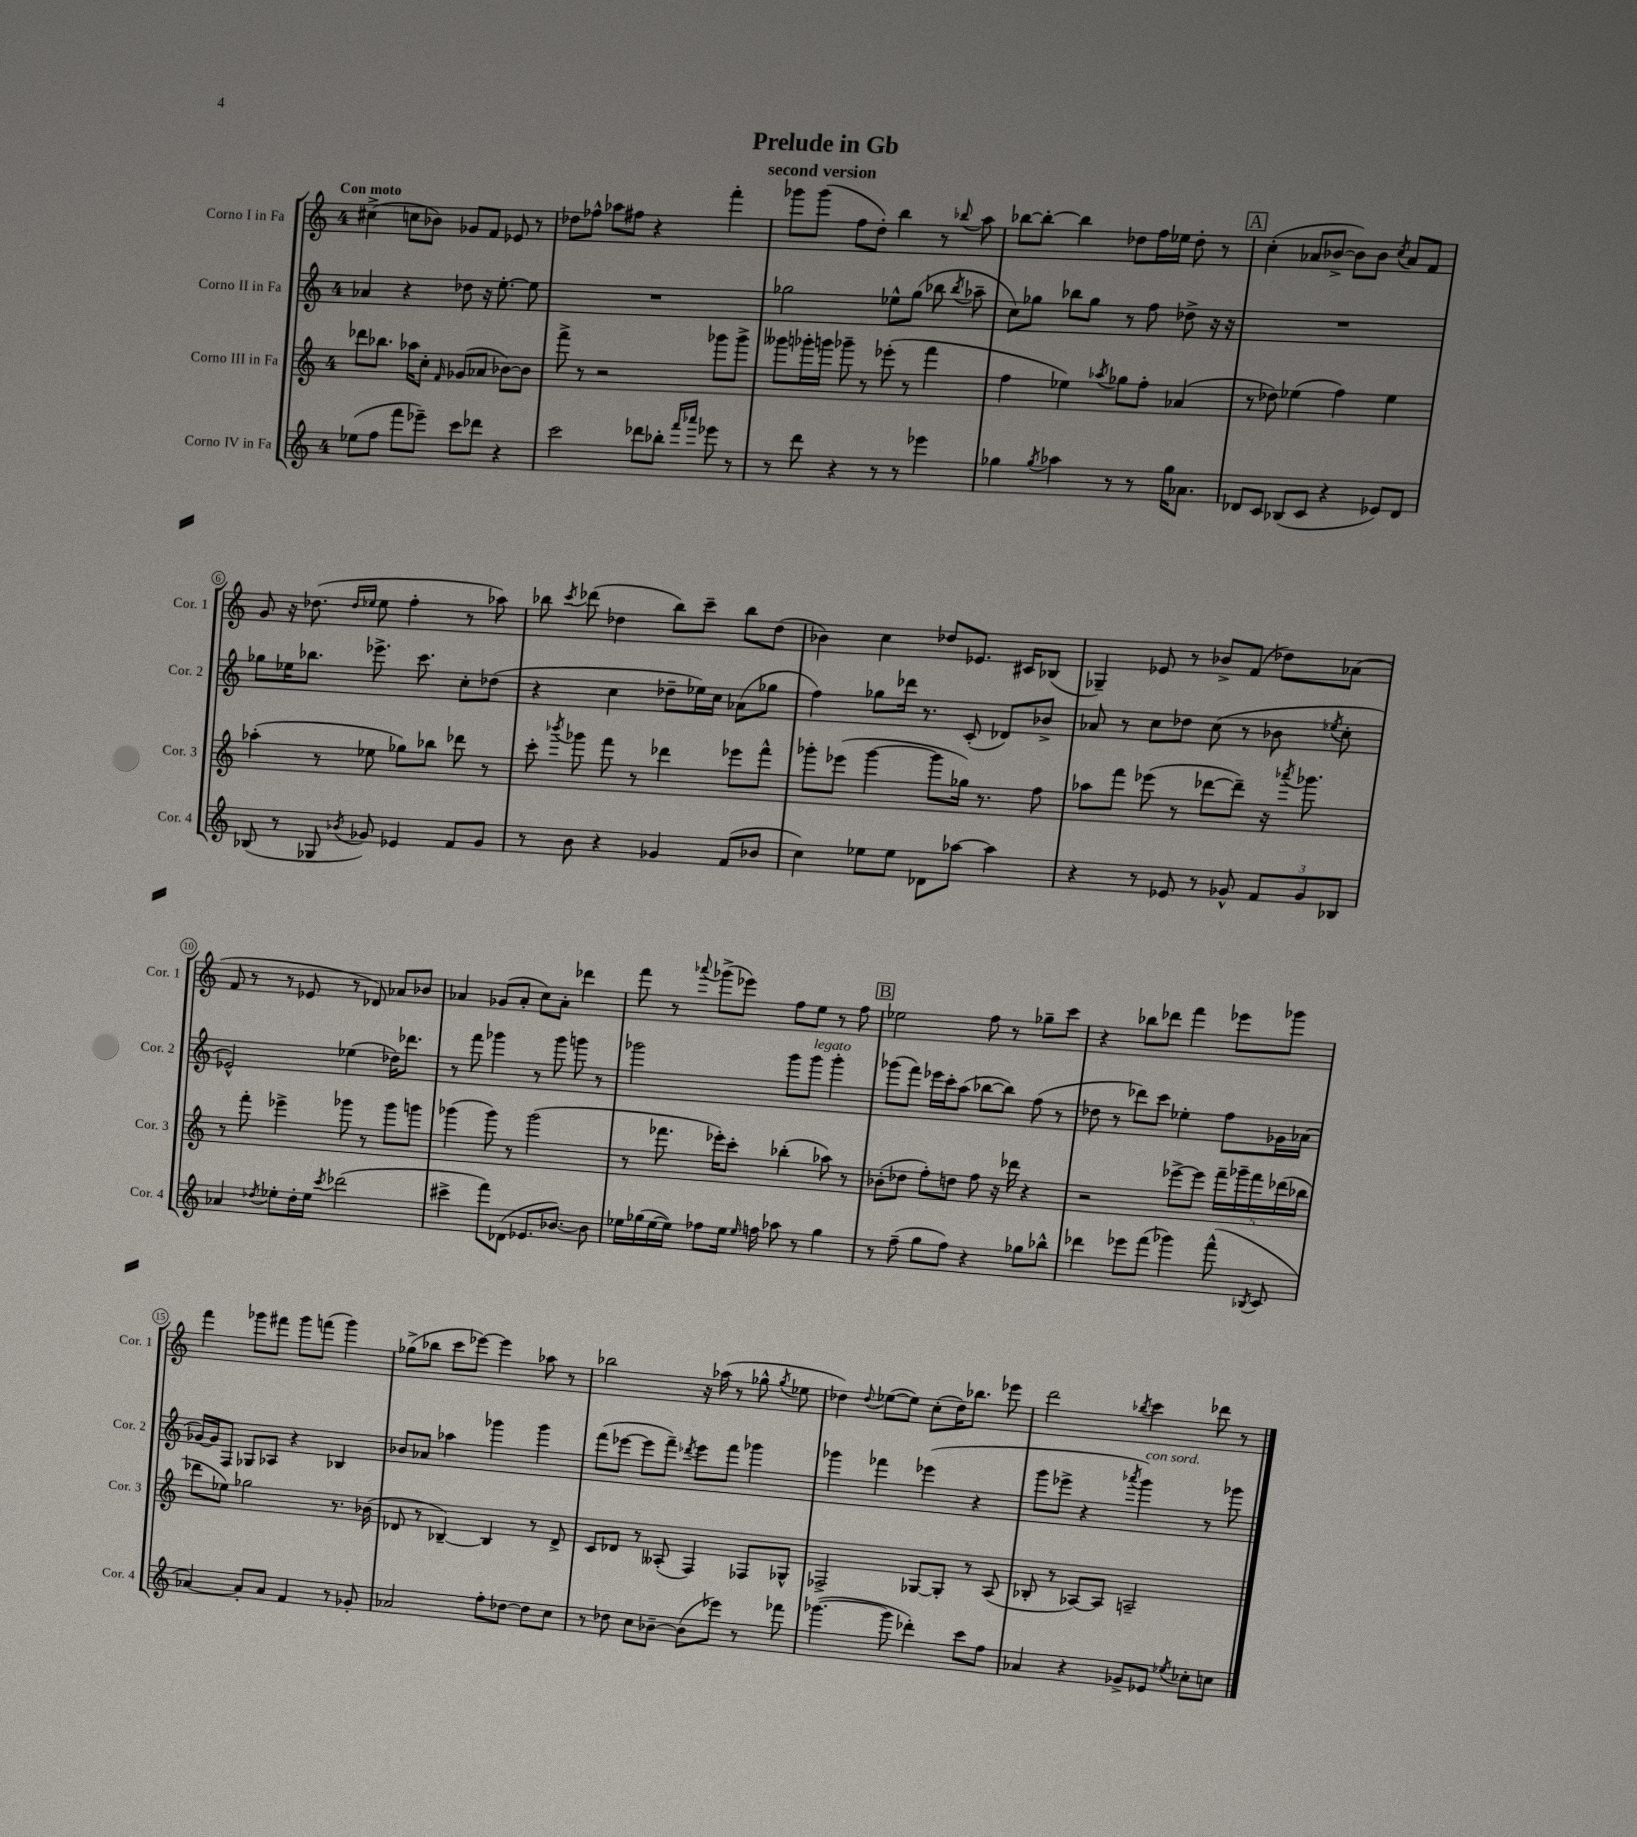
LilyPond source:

\header { title = "Prelude in Gb" subtitle = "second version" }
<<
\new StaffGroup <<
\new Staff = "s0" \with { instrumentName = "Corno I in Fa" shortInstrumentName = "Cor. 1" } {
    \clef treble \key c \major \once \override Staff.TimeSignature.style = #'single-digit \time 4/4 \tempo "Con moto"
    \autoBeamOff cis''4->( c''8[ bes'8]) ges'8[ f'8] ees'8 r8 |
    des''8[ fes''8]-^ aes''8[ fis''8] r4 f'''4-. |
    ges'''8[ ges'''8]( f''8[ d''8]-.) b''4 r8 \appoggiatura { bes''8 } a''8 |
    bes''8[~ bes''8]~-. bes''4 des''8[ f''16 ees''16] des''8-. r8 |
    \mark \markup { \box "A" } c''4-.( aes'8[ bes'8]~-> bes'8[) bes'8] \acciaccatura { c''8 } aes'8[ f'8] |
    g'8 r16 des''8.( \grace { des''16[ ees''16] } ees''8 f''4-. r8 aes''8) |
    bes''8 \acciaccatura { c'''8 } des'''8( des''4 bes''8[) c'''8]-- bes''8[ des''8]( |
    bes'4) c''4 des''8[ ees'8.] cis'16[ bes8]( |
    ges4--) ees'8 r8 bes'8[-> f'8]( des''8[) aes'8]( |
    f'8 r8 r8 ees'8 r8 des'8) aes'8[ bes'8] |
    aes'4 ges'8[( aes'8]-. c''8[) aes'8]-. des'''4 |
    f'''8 r8 \appoggiatura { aes'''8 } ges'''8[->( ees'''8]) f''8[ e''8] r8 f''8 |
    \mark \markup { \box "B" } ees''2 f''8 r8 ges''8[-- c'''8] |
    r4 bes''8[ des'''8] f'''4 ees'''8[ ges'''8] |
    f'''4 ges'''8[ fis'''8] ges'''8[ f'''8]( ges'''4) |
    ges''8[->( bes''8] c'''8[ ees'''8]~) ees'''4 aes''8 r8 |
    bes''2 r16 aes''16( r8 ges''8-^ \acciaccatura { ges''8 } ees''8 |
    des''4) \appoggiatura { des''8 } ees''8[~( ees''8]) c''8[-.( des''16) bes''8.] ees'''8 |
    d'''2 \acciaccatura { bes''8 } c'''4 des'''8 r8 \bar "|." |
}
\new Staff = "s1" \with { instrumentName = "Corno II in Fa" shortInstrumentName = "Cor. 2" } {
    \clef treble \key c \major \once \override Staff.TimeSignature.style = #'single-digit \time 4/4
    \autoBeamOff aes'4 r4 des''8 r16 e''8.~-. e''8 |
    R1 |
    ges''2 ees''8[-^ ges''8]( bes''8 \acciaccatura { bes''8 } aes''8-- |
    c''8[) ges''8] bes''8[ ges''8] r8 f''8 des''8-> r16 r16 |
    \mark \markup { \box "A" } R1 |
    ges''8[ ees''16 bes''8.] ees'''8.-> c'''8. c''8[-. des''8]( |
    r4 c''4 des''8[-- ees''16) c''16] aes'8[( ges''8] |
    f''4) ges''8[ des'''16] r8. c'8-.( des'8[) bes'8]-> |
    aes'8 r8 c''8[ des''8] c''8( r8 bes'8 \acciaccatura { ees''8 } c''8-. |
    ees'2-^) ees''4( des''16[) des'''8.] |
    r8 f'''8 ges'''4 r8 ges'''8 g'''8 r8 |
    ges'''2 ges'''8[ ges'''8]^\markup { \italic "legato" } ges'''4-. |
    \mark \markup { \box "B" } ges'''8[( f'''8]) ees'''16[ c'''16-. a''8]( bes''8[~ bes''8]) f''8( r8 |
    des''8 r8 des'''8[) c'''8] ees''4-. f''8[ ges'16 aes'16]( |
    ges'16[~) ges'16 f8] ges8[ aes8] r4 bes4 |
    bes'8[ aes'8] aes''4 ges'''4 ges'''4 |
    f'''8[( ees'''8]~ ees'''8[ f'''8]--) \acciaccatura { des'''8 } ees'''8[ f'''8] ges'''4 |
    ges'''4 fes'''4 ees'''4( r4 |
    g'''8[ ees'''8]-> r4 \acciaccatura { aes'''8 } g'''4^\markup { \italic "con sord." }) r8 ges'''8 \bar "|." |
}
\new Staff = "s2" \with { instrumentName = "Corno III in Fa" shortInstrumentName = "Cor. 3" } {
    \clef treble \key c \major \once \override Staff.TimeSignature.style = #'single-digit \time 4/4
    \autoBeamOff des'''8[ bes''8.] aes''16[ c''8]-. \grace { f'16 } ges'8[( aes'8] bes'8[~) bes'8] |
    f'''8-> r8 r2 ges'''8[ ges'''8]-> |
    geses'''8[ ges'''16-. g'''16] ges'''8-- r8 ees'''8-.( r8 f'''4 |
    f''4 ees''4) \acciaccatura { aes''8 } ges''8[ f''8]-. aes'4( |
    \mark \markup { \box "A" } r8 des''8) ees''4( f''4) ees''4 |
    aes''4-.( r8 ees''8 ges''8[) bes''8] des'''8 r8 |
    c'''8-. \acciaccatura { bes'''8 } ges'''8 f'''8 r8 des'''4 ees'''8[ f'''8]-^ |
    ges'''8[-. ees'''8]( ges'''4~ ges'''8[ ges''16]) r8. f''8 |
    aes''8[ f'''8] ees'''8( r8 des'''8[~ des'''8]--) r16 \acciaccatura { aes'''8 } ges'''8. |
    r8 f'''8-. ees'''4-> ges'''8 r8 ges'''8[ g'''8] |
    ges'''4( ges'''8) r8 ges'''2( |
    r8 fes'''8. ees'''16[-.) c'''8]-. bes''4-.( aes''8) r8 |
    \mark \markup { \box "B" } bes'8[-.( des''8] f''8[-.) d''8] f''8 r16 des'''16 r4 |
    r2 ees'''8[~-> ees'''8] \tuplet 5/4 { f'''16[-- ges'''16-- f'''16 des'''16( bes''16] } |
    des'''8[ ees''8]) ges''2 r8. bes'16( |
    des'8 r8 bes4~--) bes4 r8 des'8-> |
    c'8[ des'8] r8 aeses8-.( f4) fes8[ ges8]-^ |
    fes2-> ges8[~ ges8]-. r8 a8( |
    bes8-. r8 aes8[~) aes8] a2-- \bar "|." |
}
\new Staff = "s3" \with { instrumentName = "Corno IV in Fa" shortInstrumentName = "Cor. 4" } {
    \clef treble \key c \major \once \override Staff.TimeSignature.style = #'single-digit \time 4/4
    \autoBeamOff ees''8[( f''8] f'''8[ ees'''8]--) c'''8[ des'''8] r4 |
    c'''2 des'''8[ bes''8]-. \grace { f'''16[ aes'''16] } ees'''8 r8 |
    r8 d'''8 r4 r8 r8 ees'''4 |
    ges''4 \acciaccatura { ges''8 } aes''4 r8 r8 ges''16[ aes'8.] |
    \mark \markup { \box "A" } des'8[ c'8] bes8[( c'8] r4 ees'8[) des'8] |
    bes8( r8 ges8 \acciaccatura { bes'8 } ges'8) ees'4 f'8[ ges'8] |
    r8 b'8 r4 ges'4 f'8[( bes'8] |
    c''4) ees''8[ ees''8] des'8[ aes''8]~ aes''4 |
    r4 r8 ees'8 r8 ges'8-^ \tuplet 3/2 { f'8[ ges'8 bes8] } |
    aes'4 \acciaccatura { des''8 } ees''8[-. des''16-. ees''16] \acciaccatura { c'''8 } des'''2( |
    cis'''4-> f'''8[) des'8]( ees'8.[ bes'8.]~) bes'8 |
    ees''16[ ges''16( ees''16~ ees''16]) fes''8[ ees''16] \grace { ees''16 } f''16 aes''8 r8 ges''4 |
    \mark \markup { \box "B" } r8 f''8--( g''8[ f''8]) r4 ges''8[ bes''8]-^ |
    des'''4 ees'''8[ f'''8]( ges'''4) f'''8-^( \acciaccatura { bes8 } c'8 |
    aes'4~) aes'8[-. aes'8] f'4 r8 ges'8-. |
    aes'2 f''8[-. des''8]~ des''8[ c''8] |
    r8 des''8 c''8[ bes'8]~-- bes'8[( ees'''8]) r8 fes'''8 |
    ges'''4.~( ges'''8 des'''4-.) c'''8[ f''8] |
    aes'4 r4 ges'8[-> ees'8] \acciaccatura { ees''8 } ces''8[-. c''8] \bar "|." |
}
>>
>>
\layout { \context { \Score \override BarNumber.stencil = #(make-stencil-circler 0.1 0.3 ly:text-interface::print) } }
